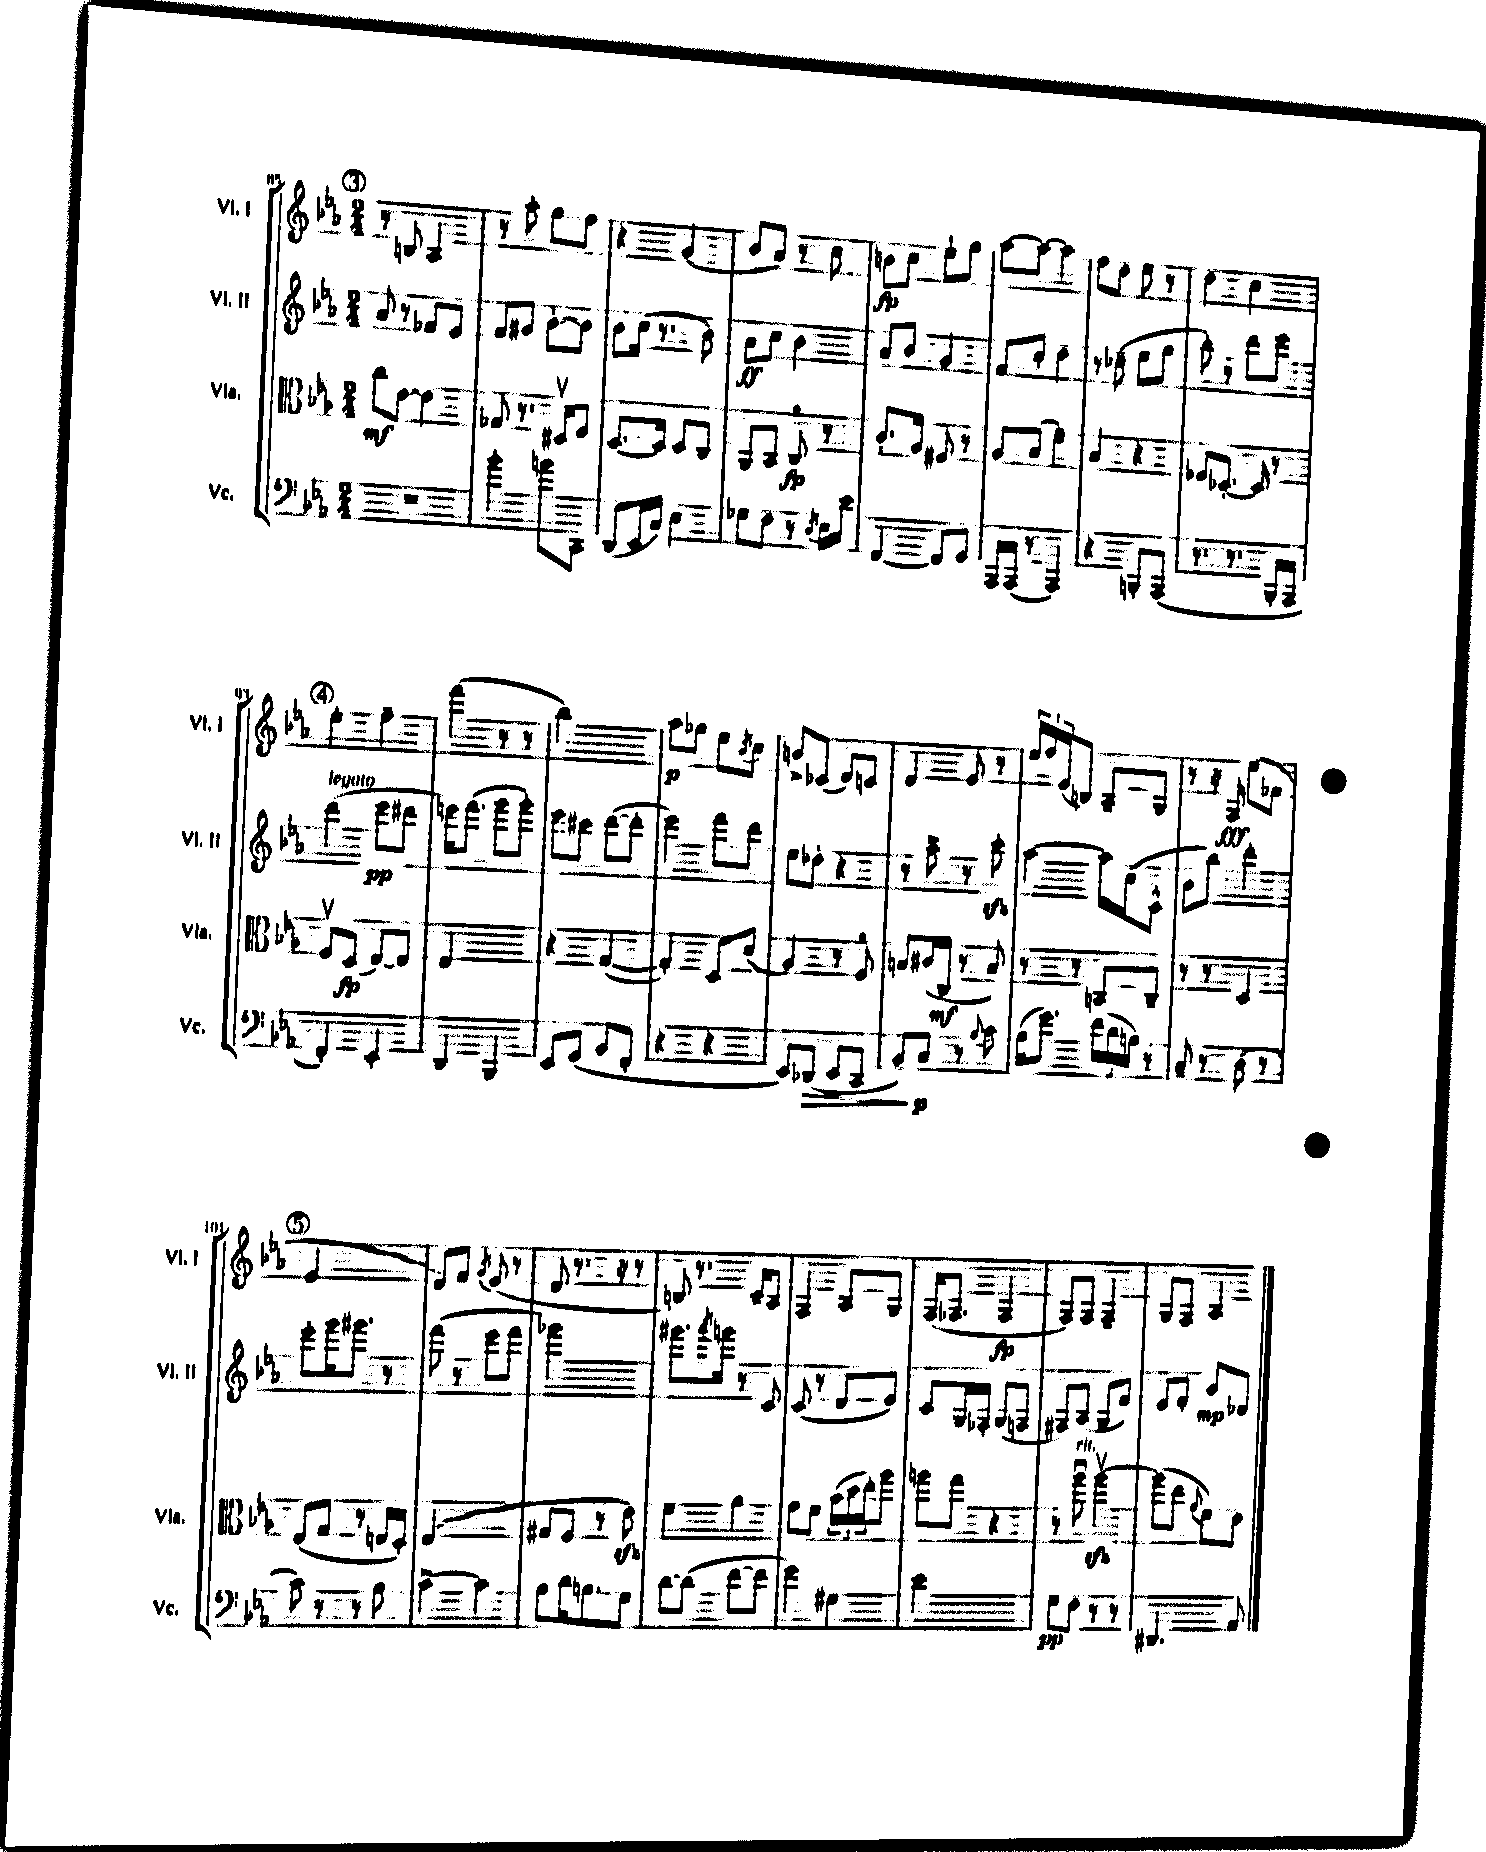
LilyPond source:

<<
\new StaffGroup <<
\new Staff = "s0" \with { instrumentName = "Vl. I" shortInstrumentName = "Vl. I" } {
    \clef treble \key ees \major \numericTimeSignature \time 2/4
    \mark \markup { \circle "3" } r8 b8 aes4 |
    r8 aes''8-. g''8 f''8 |
    r4 g'4( |
    bes'8 aes'8) r8 c''8 |
    b'8\fp c''8 ees''8-! g''8 |
    aes''8~ aes''8~ aes''4 |
    f''8 d''8 ees''8 r8 |
    d''4 c''4 |
    \mark \markup { \circle "4" } ees''4-. f''4-- |
    f'''4( r8 r8 |
    bes''2) |
    aes''8\p ges''8 ees''8 \acciaccatura { bes'8 } c''8 |
    b'8-> ces'8( d'8) c'8 |
    d'4 ees'8 r8 |
    \tuplet 3/2 { ees''16 f''16 ees'16( } b8) aes8-- g8 |
    r8 r16 f16\fff ees''8( fes'8 |
    \mark \markup { \circle "5" } ees'2 |
    d'8) f'8 \acciaccatura { g'8 } ees'8( r8 |
    d'8 r8. r16 r8 |
    b8) r8. c'16-- aes8 |
    f4 aes8 g8 |
    f16( fes8. fes4\fp |
    f8) f8 f4-- |
    g8 f8 aes4 \bar "|." |
}
\new Staff = "s1" \with { instrumentName = "Vl. II" shortInstrumentName = "Vl. II" } {
    \clef treble \key ees \major \numericTimeSignature \time 2/4
    \mark \markup { \circle "3" } aes'8 r8 fes'8 ees'8 |
    f'8 gis'8 bes'8~-. bes'8 |
    bes'8 c''16( r8. bes'8) |
    aes'8\ff c''8 bes'4 |
    aes'8 bes'8 g'4 |
    f'8 c''8-. d''4 |
    r8 ces''8--( ees''8 g''8 |
    bes''8-.) r8 d'''8 ees'''8 |
    \mark \markup { \circle "4" } d'''4^\markup { \italic "legato" }( ees'''8\pp dis'''8 |
    e'''16) f'''8.( g'''8 g'''8-.) |
    ees'''8 cis'''8 d'''8~( d'''8-. |
    ees'''4) f'''8 d'''8 |
    ees''8 des''8-. r4 |
    r8 aes''8-> r8 c'''8-.\sfz |
    aes''4~ aes''16 c''16( c'8-^ |
    bes'8 bes''8) d'''4-. |
    \mark \markup { \circle "5" } ees'''8-. g'''16 gis'''8. r8 |
    f'''8( r8 ees'''8 f'''8 |
    ges'''2) |
    gis'''8. \acciaccatura { aes'''8 } g'''16 r8 c'8 |
    c'8( r8 d'8 ees'8) |
    c'8 g16 fes16-. g8( f8 |
    fis8) aes8( g8 f'8) |
    ees'8 f'8-. bes'8\mp des'8 \bar "|." |
}
\new Staff = "s2" \with { instrumentName = "Vla." shortInstrumentName = "Vla." } {
    \clef alto \key ees \major \numericTimeSignature \time 2/4
    \mark \markup { \circle "3" } c''8\mf ees'8~ ees'4 |
    ges8 r8. dis16\upbow f8 |
    d8.~ d16 d8 c8 |
    aes,8 bes,8 c8\flageolet\fp r8 |
    c'8.-. aes16 fis8 r8 |
    aes8 bes8( f'4--) |
    bes4 r4 |
    fes8 des8.~-. des16 r8 |
    \mark \markup { \circle "4" } f8\upbow d8\fp( ees8~) ees8 |
    ees2 |
    r4 g4~( |
    g4-.) d8 d'8( |
    aes4) r8 f8\flageolet |
    b8 cis'16( c16\mf r8 b8) |
    r8 r8 b,8 c8-- |
    r8 r8 d4 |
    \mark \markup { \circle "5" } ees8( g8 r8 e16 d16-.) |
    ees2( |
    gis8 f8 r8 ees'8\sfz) |
    f'4 aes'4 |
    g'8 f'8 \tuplet 3/2 { bes'16( d''16 ees''16-.) } aes''8 |
    a''8 g''8 r4 |
    r8 aes''8\downbow^\markup { \italic "rit." } aes''4~\upbow\sfz |
    aes''8( ees''8 \appoggiatura { aes'8 } f'8) ees'8 \bar "|." |
}
\new Staff = "s3" \with { instrumentName = "Vc." shortInstrumentName = "Vc." } {
    \clef bass \key ees \major \numericTimeSignature \time 2/4
    \mark \markup { \circle "3" } R2 |
    bes'4-. b'8 c,8 |
    d,8( ees,16 c16) ees4 |
    ges8 f8 r8 \acciaccatura { d8 } ees16 ees'16 |
    f,4~ f,8 g,8 |
    aes,,16 aes,,16( r8 aes,,4) |
    r4 b,,8-. aes,,8( |
    r8. r8. bes,,16-. aes,,16 |
    \mark \markup { \circle "4" } f,4-.) ees,4-. |
    d,4 bes,,4 |
    ees,8 g,8( bes,8 f,8-. |
    r4 r4 |
    ees,8) des,8\>( ees,8 c,8 |
    bes,8) c8\p\! r8 \appoggiatura { bes8 } c'8 |
    bes16( g'8.) \tuplet 3/2 { f'16( d'16 b16) } r8 |
    c8-- r8 d8( r8 |
    \mark \markup { \circle "5" } c'8) r8 r8 bes8 |
    c'4~-> c'4 |
    bes8 d'16 b8. g8 |
    d'8~ d'8( f'8~ f'8 |
    g'4) gis4 |
    ees'2 |
    g8\pp f8 r8 r8 |
    dis,4. aes,8 \bar "|." |
}
>>
>>
\layout { \context { \Score currentBarNumber = #85 } }
